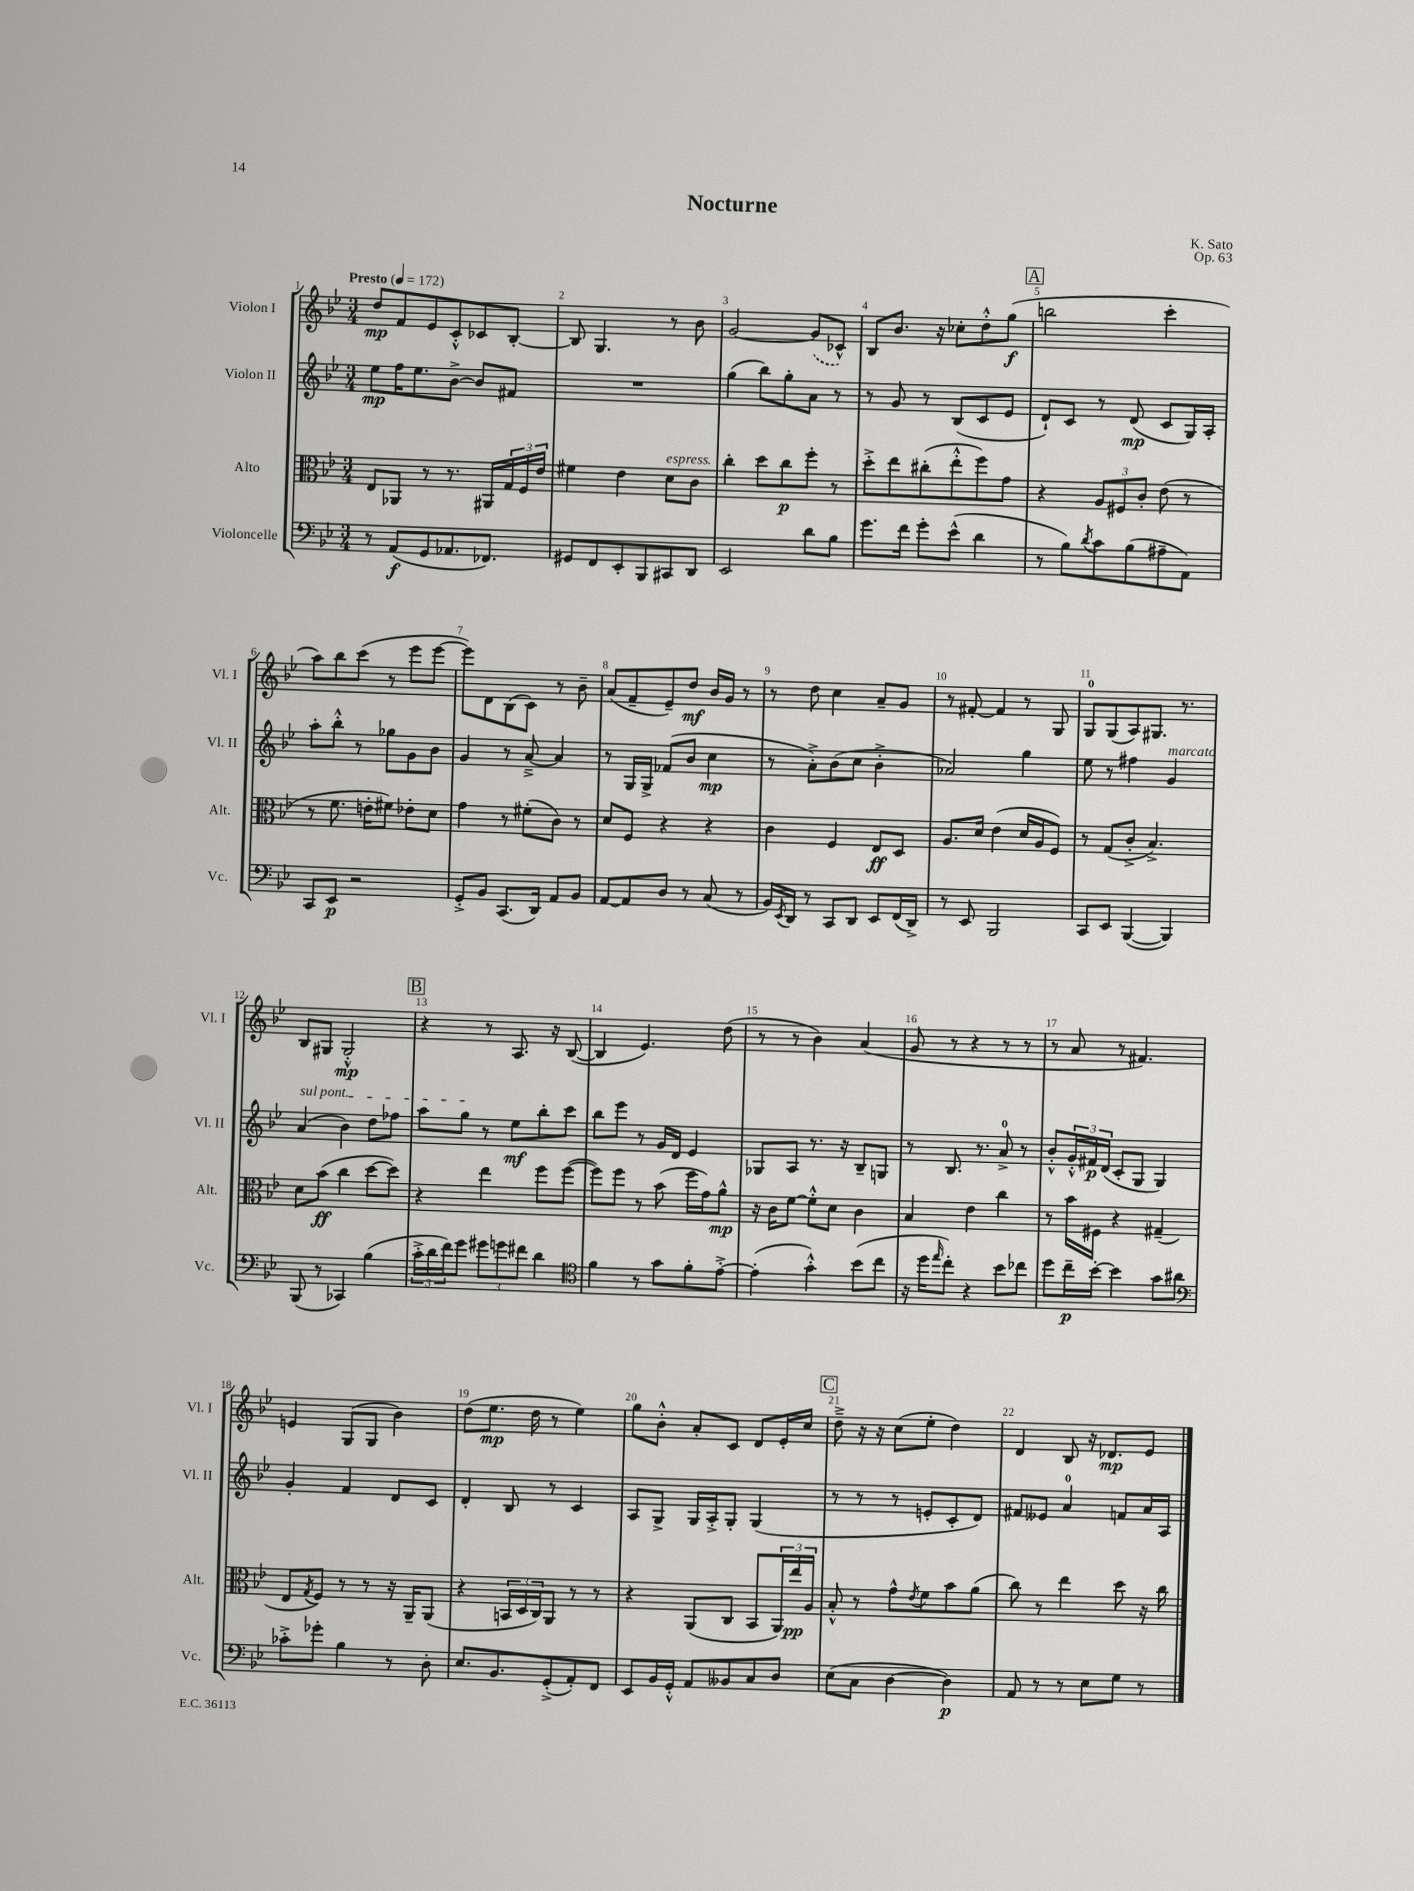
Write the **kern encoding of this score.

**kern	**dynam	**kern	**dynam	**kern	**dynam	**kern	**dynam
*part4	*part4	*part3	*part3	*part2	*part2	*part1	*part1
*staff4	*staff4	*staff3	*staff3	*staff2	*staff2	*staff1	*staff1
*I"Violoncelle	*	*I"Alto	*	*I"Violon II	*	*I"Violon I	*
*I'Vc.	*	*I'Alt.	*	*I'Vl. II	*	*I'Vl. I	*
*clefF4	*	*clefC3	*	*clefG2	*	*clefG2	*
*k[b-e-]	*	*k[b-e-]	*	*k[b-e-]	*	*k[b-e-]	*
*M3/4	*	*M3/4	*	*M3/4	*	*M3/4	*
*MM172	*	*MM172	*	*MM172	*	*MM172	*
=1	=1	=1	=1	=1	=1	=1	=1
!	!	!	!	!	!	!LO:TX:a:B:t=Presto	!
8r	.	8E-/L	.	8ee-\L	mp	8dd/L	mp
(8AA/L	f	8AA-X/J	.	16ff\K	.	8f/	.
.	.	.	.	8.ee-\	.	.	.
8GG/	.	8r	.	.	.	8e-/	.
8.AA-X/	.	8.r	.	[8b-^\J	.	8c'^^/	.
.	.	.	.	8b-/L]	.	8c-X/	.
8.FF-X/J)	.	16AA#X/LL	.	.	.	.	.
.	.	24G/	.	8f#X/J	.	[8B-'/J	.
.	.	24F/	.	.	.	.	.
.	.	24e-/JJ	.	.	.	.	.
=2	=2	=2	=2	=2	=2	=2	=2
8GG#X/L	.	4f#X\	.	2.r	.	8B-/]	.
8FF/	.	.	.	.	.	4.G/	.
8EE-'/	.	4e-\	.	.	.	.	.
8BBB-/	.	.	.	.	.	.	.
!	!	!LO:TX:a:i:t=espress.	!	!	!	!	!
8CC#X/	.	8d\L	.	.	.	8r	.
8DD/J	.	8c\J	.	.	.	8b-\	.
=3	=3	=3	=3	=3	=3	=3	=3
2EE-/	.	4cc'\	.	(4gg\	.	[2g/	.
.	.	8dd\L	.	8bb-\L)	.	.	.
.	.	8cc\	p	8gg'\	.	.	.
8d\L	.	8ff'\J	.	8a\J	.	(8g/L]	.
8B-\J	.	8r	.	8r	.	8c-X^^/J)	.
=4	=4	=4	=4	=4	=4	=4	=4
8.g\L	.	8dd'^\L	.	8r	.	8B-/L	.
.	.	8ee-\	.	8g/	.	8.b-/J	.
16f\Jk	.	.	.	.	.	.	.
8g'\L	.	(8cc#X'\	.	8r	.	.	.
.	.	.	.	.	.	16r	.
(8e-^^\J	.	8ee-'^^\	.	(8B-/L	.	8cc-X'\L	.
4d\	.	8ff\)	.	8c/	.	8dd'^^\	.
.	.	8g\J	.	8e-/J	.	(8gg\J	f
!!LO:REH:place=s1:t=A
=5	=5	=5	=5	=5	=5	=5	=5
8r	.	4r	.	8d`/L)	.	2bbn\	.
8B-\L)	.	.	.	8c/J	.	.	.
8qd/	.	.	.	.	.	.	.
8c\	.	12A/L	.	8r	.	.	.
.	.	12F#X/	.	.	.	.	.
(8B-\	.	.	.	(8d/	mp	.	.
.	.	12c'/J	.	.	.	.	.
8A#X~\	.	(8e-\	.	8c/L	.	4ccc'\	.
8AA\J)	.	8r	.	16G/L)	.	.	.
.	.	.	.	16A'/JJ	.	.	.
!!LO:LB:g=z
=6	=6	=6	=6	=6	=6	=6	=6
8CC/L	.	8r	.	8aa'\L	.	8aa\L)	.
8EE-/J	p	8.f\	.	8bb-'^^\J	.	8bb-\	.
2r	.	.	.	8r	.	(8ccc\J	.
.	.	16en'\KL	.	.	.	.	.
.	.	8f#X\J)	.	8gg-X\L	.	8r	.
.	.	8e-X'\L	.	8g\	.	8eee-\L	.
.	.	8d\J	.	8b-\J	.	[8eee-\J	.
=7	=7	=7	=7	=7	=7	=7	=7
8GG'^/L	.	4g\	.	4g/	.	8eee-\L])	.
8BB-/J	.	.	.	.	.	8d\	.
(8.CC/L	.	8r	.	8r	.	(8B-\	.
.	.	(8f#X'\L	.	[8a~^/	.	8c\J)	.
16DD/Jk)	.	.	.	.	.	.	.
8AA/L	.	8c\J)	.	4a/]	.	8r	.
8BB-/J	.	8r	.	.	.	8b-~\	.
=8	=8	=8	=8	=8	=8	=8	=8
[8AA/L	.	8d/L	.	8r	.	(8a/L	.
8AA/]	.	8F/J	.	16G/LL	.	8f~/	.
.	.	.	.	16G^/JJ	.	.	.
8D/J	.	4r	.	(8f-X/L	.	8e-~/)	.
8r	.	.	.	8b-/J	.	8dd/J	mf
(8C/	.	4r	.	4cc\	mp	16b-/LL	.
.	.	.	.	.	.	16g/JJ	.
8r	.	.	.	.	.	8r	.
=9	=9	=9	=9	=9	=9	=9	=9
16BB-/LL)	.	4c\	.	8r	.	8r	.
8qEE-/	.	.	.	.	.	.	.
16DD/JJ	.	.	.	.	.	.	.
8r	.	.	.	8a'^\L)	.	8dd\	.
8CC/L	.	4F/	.	(8b-\	.	4cc\	.
8DD/J	.	.	.	8cc\J	.	.	.
8EE-/L	.	8E-/L	ff	4b-'^\	.	8a~/L	.
(16FF/L	.	8D/J	.	.	.	8g/J	.
16DD^/JJ)	.	.	.	.	.	.	.
=10	=10	=10	=10	=10	=10	=10	=10
8r	.	8.A/L	.	2a-X/)	.	8r	.
8EE-/	.	.	.	.	.	[8f#X'/	.
.	.	16d/Jk	.	.	.	.	.
2BBB-/	.	(4e-\	.	.	.	4f#/]	.
.	.	16d/LL	.	4gg\	.	8r	.
.	.	16A/J	.	.	.	.	.
.	.	8F/J)	.	.	.	8G/	.
=11	=11	=11	=11	=11	=11	=11	=11
8CC/L	.	8r	.	8ee-\	.	8G/L	.
8EE-/J	.	(8G/L	.	8r	.	(8G/	.
([4BBB-/	.	8c'^/J	.	4ff#X\	.	8A/)	.
.	.	4.B-^/)	.	.	.	8.G#X/J	.
!	!	!	!	!LO:TX:a:i:t=marcato	!	!	!
4BBB-/])	.	.	.	4g/	.	.	.
.	.	.	.	.	.	8.r	.
!!LO:LB:g=z
=12	=12	=12	=12	=12	=12	=12	=12
!	!	!	!	!LO:TX:a:i:t=sul pont.	!	!	!
(8BBB-/	.	8d\L	.	(4a/	.	8B-/L	.
8r	.	(8b-\J	ff	.	.	8G#X/J	.
4CC-X/)	.	4cc\	.	4b-\)	.	2G#'^^/	mp
(4B-\	.	[8dd\L	.	8dd\L	.	.	.
.	.	8dd\J])	.	8ff-X\J	.	.	.
!!LO:REH:place=s1:t=B
=13	=13	=13	=13	=13	=13	=13	=13
24c'^\LL	.	4r	.	8aa\L	.	4r	.
24d\	.	.	.	.	.	.	.
24f\J)	.	.	.	.	.	.	.
8g\J	.	.	.	8gg\J	.	.	.
12g#X\L	.	4ee-\	.	8r	.	8r	.
12gn\	.	.	.	.	.	.	.
.	.	.	.	8ee-\L	mf	8.A/	.
12f#X\J	.	.	.	.	.	.	.
4d\	.	8ff\L	.	8bb-'\	.	.	.
.	.	.	.	.	.	16r	.
.	.	([8ff\J	.	8ccc\J	.	([8B-/	.
=14	=14	=14	=14	=14	=14	=14	=14
*clefC4	*	*	*	*	*	*	*
4f\	.	8ff\L])	.	8bb-\L	.	4B-/]	.
.	.	8ff\J	.	8eee-\J	.	.	.
8r	.	8r	.	8r	.	4.e-/)	.
8g\L	.	(8b-\	.	16g/LL	.	.	.
.	.	.	.	16d/JJ	.	.	.
8f'\	.	16ff\LL	.	4e-/	.	.	.
.	.	16g\J)	.	.	.	.	.
[8e-'^\J	.	8a^^\J	mp	.	.	(8dd\	.
=15	=15	=15	=15	=15	=15	=15	=15
(4e-'\]	.	16r	.	8G-X/L	.	8r	.
.	.	16c\KL	.	.	.	.	.
.	.	[8f\J	.	8A/J	.	8r	.
4g'^^\)	.	8f'^^\L]	.	8.r	.	4b-\)	.
.	.	8d\J	.	.	.	.	.
.	.	.	.	16r	.	.	.
(8b-\L	.	4c\	.	8B-~/L	.	(4a/	.
8cc\J	.	.	.	8Gn/J	.	.	.
=16	=16	=16	=16	=16	=16	=16	=16
16r	.	4B-/	.	8r	.	8g/	.
16dd\KL	.	.	.	.	.	.	.
16qqee-/	.	.	.	.	.	.	.
8cc'\J)	.	.	.	8.B-/	.	8r	.
4r	.	4e-\	.	.	.	4r	.
.	.	.	.	8.r	.	.	.
8b-\L	.	4cc\	.	8a^/	.	8r	.
8cc-X\J	.	.	.	8r	.	8r	.
=17	=17	=17	=17	=17	=17	=17	=17
8dd\L	.	8r	.	8b-'^^/L	.	8r	.
16cc~\L	p	16b-\LL	.	24g'^^/L	.	8a/	.
.	.	.	.	24f#X/	p	.	.
[16b-'\JJ	.	16F#X\JJ	.	.	.	.	.
.	.	.	.	(24d/JJ	.	.	.
4b-\]	.	4r	.	8c'/L	.	8r	.
.	.	.	.	8G/J	.	4.f#X/)	.
8g\L	.	(4G#X~/	.	4G/)	.	.	.
8a#X\J	.	.	.	.	.	.	.
!!LO:LB:g=z
=18	=18	=18	=18	=18	=18	=18	=18
*clefF4	*	*	*	*	*	*	*
8c-X'^\L	.	8E-/L	.	4g'/	.	4en/	.
.	.	8qG/	.	.	.	.	.
8g-X'\J	.	8F/J)	.	.	.	.	.
4B-\	.	8r	.	4f/	.	(8G/L	.
.	.	8r	.	.	.	8G/J	.
8r	.	16r	.	8d/L	.	4b-\)	.
.	.	16AA~/KL	.	.	.	.	.
8D'\	.	(8AA/J	.	8c/J	.	.	.
=19	=19	=19	=19	=19	=19	=19	=19
8.E-/L	.	4r	.	4d'/	.	(8dd\L	.
.	.	.	.	.	.	8.ee-\J	mp
8.BB-/	.	.	.	.	.	.	.
.	.	24BBn/LL	.	8B-/	.	.	.
.	.	24D/	.	.	.	.	.
.	.	.	.	.	.	16dd\	.
.	.	24C/J)	.	.	.	.	.
(8GG'^/	.	8AA/J	.	8r	.	8r	.
8AA'/)	.	8r	.	4c/	.	4ee-\)	.
8FF/J	.	8r	.	.	.	.	.
=20	=20	=20	=20	=20	=20	=20	=20
8EE-/L	.	4r	.	8A/L	.	8gg\L	.
16BB-/L	.	.	.	8G^/J	.	8b-'^^\J	.
16GG'^^/JJ	.	.	.	.	.	.	.
8AA/L	.	(8AA/L	.	16G/LL	.	8a'/L	.
.	.	.	.	16A'^/J	.	.	.
8BB--X/	.	8C/J	.	8G'/J	.	8c/J	.
8C/	.	8BB-/L	.	(4G/	.	8d/L	.
8D/J	.	24AA/L)	.	.	.	16e-'/L	.
.	.	24ee-/	pp	.	.	.	.
.	.	.	.	.	.	16cc/JJ	.
.	.	24A/JJ	.	.	.	.	.
!!LO:REH:place=s1:t=C
=21	=21	=21	=21	=21	=21	=21	=21
(8E-\L	.	8B-'^^/	.	8r	.	8dd~^\	.
8C\J	.	8r	.	8r	.	16r	.
.	.	.	.	.	.	16r	.
[4D\	.	8g^^\L	.	8r	.	(8cc\L	.
.	.	8qe-/	.	.	.	.	.
.	.	8f\	.	8en'/L	.	8ee-'\J	.
4D\])	p	8b-\	.	8c'/	.	4dd\)	.
.	.	(8a\J	.	8d/J)	.	.	.
=22	=22	=22	=22	=22	=22	=22	=22
8AA/	.	8cc\)	.	8f#X/L	.	4d/	.
8r	.	8r	.	8e--X/J	.	.	.
8r	.	4ee-\	.	4a/	.	8B-/	.
8E-\L	.	.	.	.	.	16r	.
.	.	.	.	.	.	8.d-X/L	mp
8G\J	.	8dd\	.	8fn/L	.	.	.
8r	.	16r	.	16a/L	.	8e-/J	.
.	.	16cc\	.	16A/JJ	.	.	.
==	==	==	==	==	==	==	==
*-	*-	*-	*-	*-	*-	*-	*-
